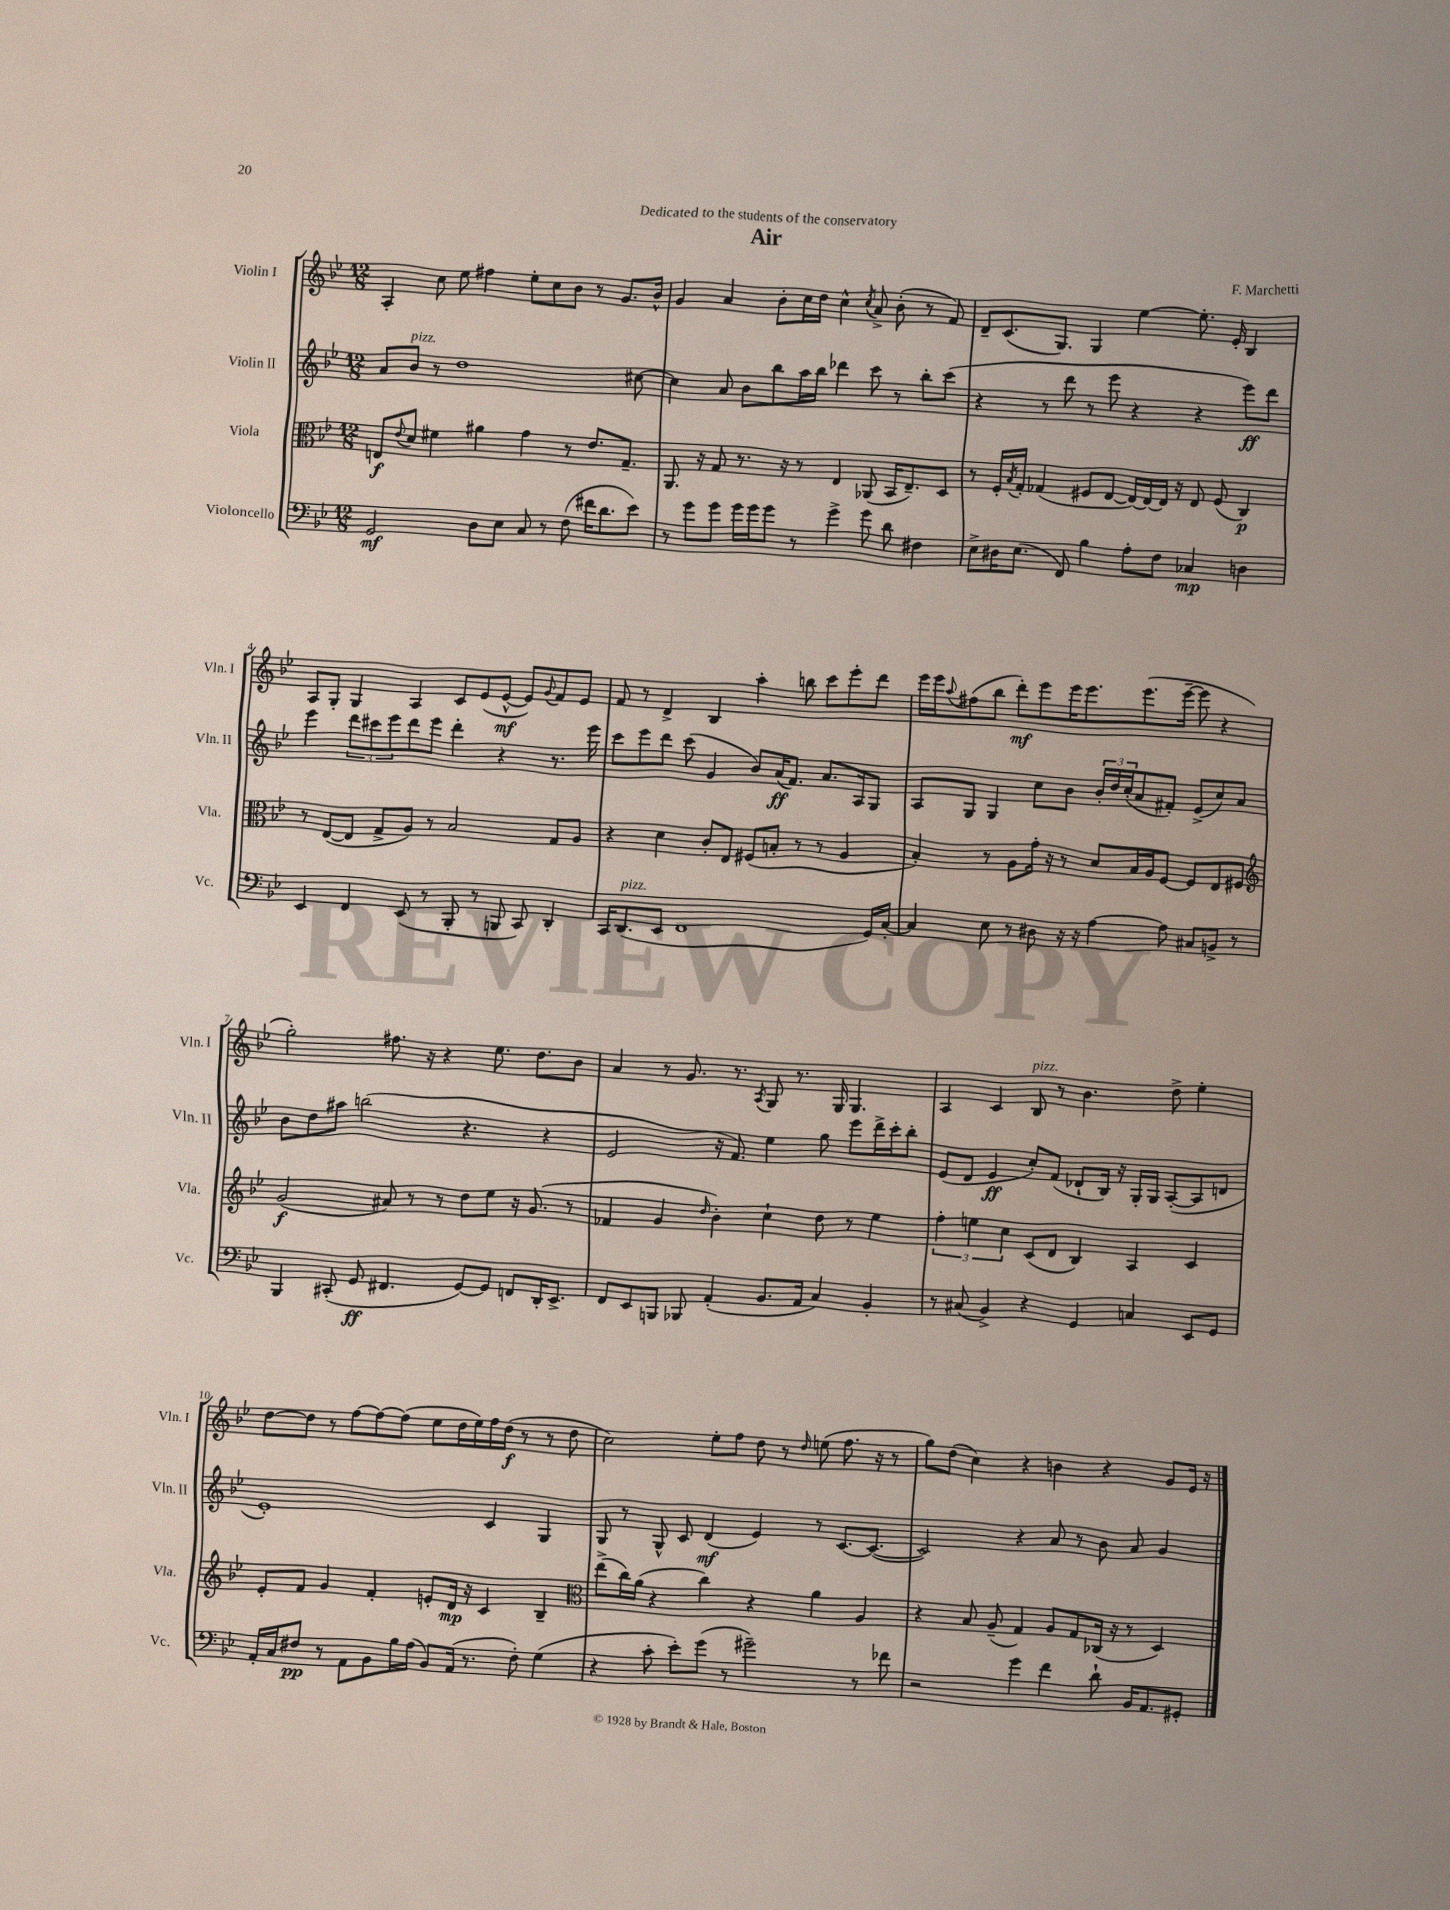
\header { title = "Air" composer = "F. Marchetti" dedication = "Dedicated to the students of the conservatory" }
<<
\new StaffGroup <<
\new Staff = "s0" \with { instrumentName = "Violin I" shortInstrumentName = "Vln. I" } {
    \clef treble \key bes \major \numericTimeSignature \time 12/8
    a4-. c''8 ees''8 fis''4 ees''8-. c''8 bes'8 r8 g'8. bes'16-^ |
    g'4 a'4 bes'8-. c''16 d''16 c''4-^ \acciaccatura { c''8 } a'8-> bes'8-.( r8 f'8) |
    d'8-- c'8.( g8.) g4 ees''4~ ees''8.-. ees'16-. bes4 |
    a8 g8-. g4 a4 c'8 ees'8( ees'8~-^\mf ees'8) \appoggiatura { g'8 } f'8 ees'8 |
    f'8 r8 d'4-> bes4 a''4-. b''8 c'''8 ees'''8-. d'''8 |
    ees'''16 ees'''16 \appoggiatura { a''8 } fis''8( bes''8 d'''8-.\mf) ees'''8 ees'''16 ees'''8. ees'''8.( ees'''16~-- ees'''8 r4 |
    g''2-.) fis''8. r16 r4 ees''8. d''8. bes'8 |
    a'4 r8 g'8. r8. \acciaccatura { a8 } g8 r8. g16 g4. |
    a4 c'4 bes8^\markup { \italic "pizz." } r8 bes'4. d''8-> ees''4-. |
    d''8~ d''8 r8 f''8~ f''8~ f''8( ees''8 d''16 ees''16) f''16 d''16\f( r8 r8 d''8 |
    c''2) ees''8-. f''8 d''8 r8 \grace { d''16 } e''8( f''8. r16 r8 |
    g''8) d''8( c''4) r4 b'4 r4 g'8 ees'16 r16 \bar "|." |
}
\new Staff = "s1" \with { instrumentName = "Violin II" shortInstrumentName = "Vln. II" } {
    \clef treble \key bes \major \numericTimeSignature \time 12/8
    a'8 bes'8^\markup { \italic "pizz." } r8 d''1 cis''8~ |
    cis''4 a'8 bes'8 bes''8 a''16 bes''16 des'''4 c'''8 r8 bes''8-. c'''8( |
    r4 r8 d'''8 r8 ees'''8 r4 r4 ees'''8\ff) d'''8 |
    ees'''4 \tuplet 3/2 { d'''8 cis'''8 ees'''8 } d'''8 ees'''8 d'''4-. r4 r8. ees'''16 |
    c'''8 ees'''8 d'''8 c'''8( g'4 bes'8) a'16\ff( f'8.) a'8. a16 g8 |
    a8 g8 g4 c''8 bes'8 \tuplet 3/2 { bes'16-. d''16 c''16-.( } a'8 fis'8-.) ees'8->( c''8) a'8 |
    bes'8 d''8 ais''8 b''2( r4. r4 |
    ees'2 r16 f'8.) ees''4 g''8 ees'''8 d'''16-> c'''16-. bes''8-. |
    ees'8( d'8 ees'4\ff c''8-.) f'8( des'8-! bes16) r16 g16-. g16 a8~-.( a8 d'8 |
    ees'1-.) c'4 g4 |
    g8 r8 g8-^ c'8 d'4\mf( ees'4) r8 c'8.~ c'8.~( |
    c'2) r4 a'8 r8 bes'8 a'8 g'4 \bar "|." |
}
\new Staff = "s2" \with { instrumentName = "Viola" shortInstrumentName = "Vla." } {
    \clef alto \key bes \major \numericTimeSignature \time 12/8
    e8\f \appoggiatura { ees'8 } d'8 fis'4 ais'4 g'4 r8 ees'8. g8.-- |
    a,8. r16 g8 r8. r16 r8 ees4 aes,8( bes,16 ees8.--) d8 |
    r8 f16-. \acciaccatura { bes8 } g16-. ges4( fis8 ees8~ ees16~) ees16~ ees16 r16 ees8 fis8( c4\p) |
    r8 ees8~( ees8 g8-> a8) r8 bes2 g8 a8 |
    r4 d'4 c'8-. ees8 fis8( b8-. r8 r8 a4 |
    bes4-.) r8 a8 g'16-. r16 r8 d'8 bes16 a16 f8~ f8 ees8 fis8 |
    \clef treble g'2\f( ais'8) r8 r8 d''8 ees''8 r16 g'8.( r8 |
    fes'4 g'4 \grace { d''16 } bes'4-.) c''4-! d''8 r8 ees''4 |
    \tuplet 3/2 { f''4-. e''4 c''4 } c'8( d'8 bes4) a4 c'4 |
    ees'8-. f'8 g'4 f'4-. e'8-. d'16\mp r16 c'4 bes4-- |
    \clef alto ees''8->( c''16) a'16( r4 c''4) r4 a'4 a4 |
    r4 bes8 a8--( g4) a8 g8 ces16( r16 r8 d4) \bar "|." |
}
\new Staff = "s3" \with { instrumentName = "Violoncello" shortInstrumentName = "Vc." } {
    \clef bass \key bes \major \numericTimeSignature \time 12/8
    g,2\mf d8 ees8 c8 r8 f8( fis'16 d'8. ees'8) |
    r8 g'8 g'8 g'16 g'16 g'8 r8 g'4-> g'8 d'8 fis4 |
    ees8-> dis16 ees8.( f,8) bes4 a8-. f8 ces4\mp d4 |
    ees,4 f,4 ees,8( r8 bes,,8-. r8 b,,8 c,8) d,4-. |
    c,16 d,8.^\markup { \italic "pizz." }( ees,8 f,1 g,16) c16~-. |
    c4 ees8 r8 dis8 r16 r16 a4~ a8 cis8 b,8-> r8 |
    bes,,4 cis,8-.( g,8\ff fis,4. g,8~) g,8 f,8 d,16-. ees,8.-> |
    f,8 ees,8 b,,8 bes,,8 a,4-.( bes,8. a,16 c4) bes,4-. |
    r8 cis8( bes,4->) r4 g,4 c4 ees,8 g,8 |
    a,16-. c16 fis8\pp r8 a,8 bes,8 bes16 a16( bes,8) a,16( r8. fis8-.) g4( |
    r4 c'8-. ees'8-.) g'8( r8 gis'2--) r8 fes'8 |
    r2 g'4 f'4 d'8-! bes,16 a,8. gis,8-. \bar "|." |
}
>>
>>
